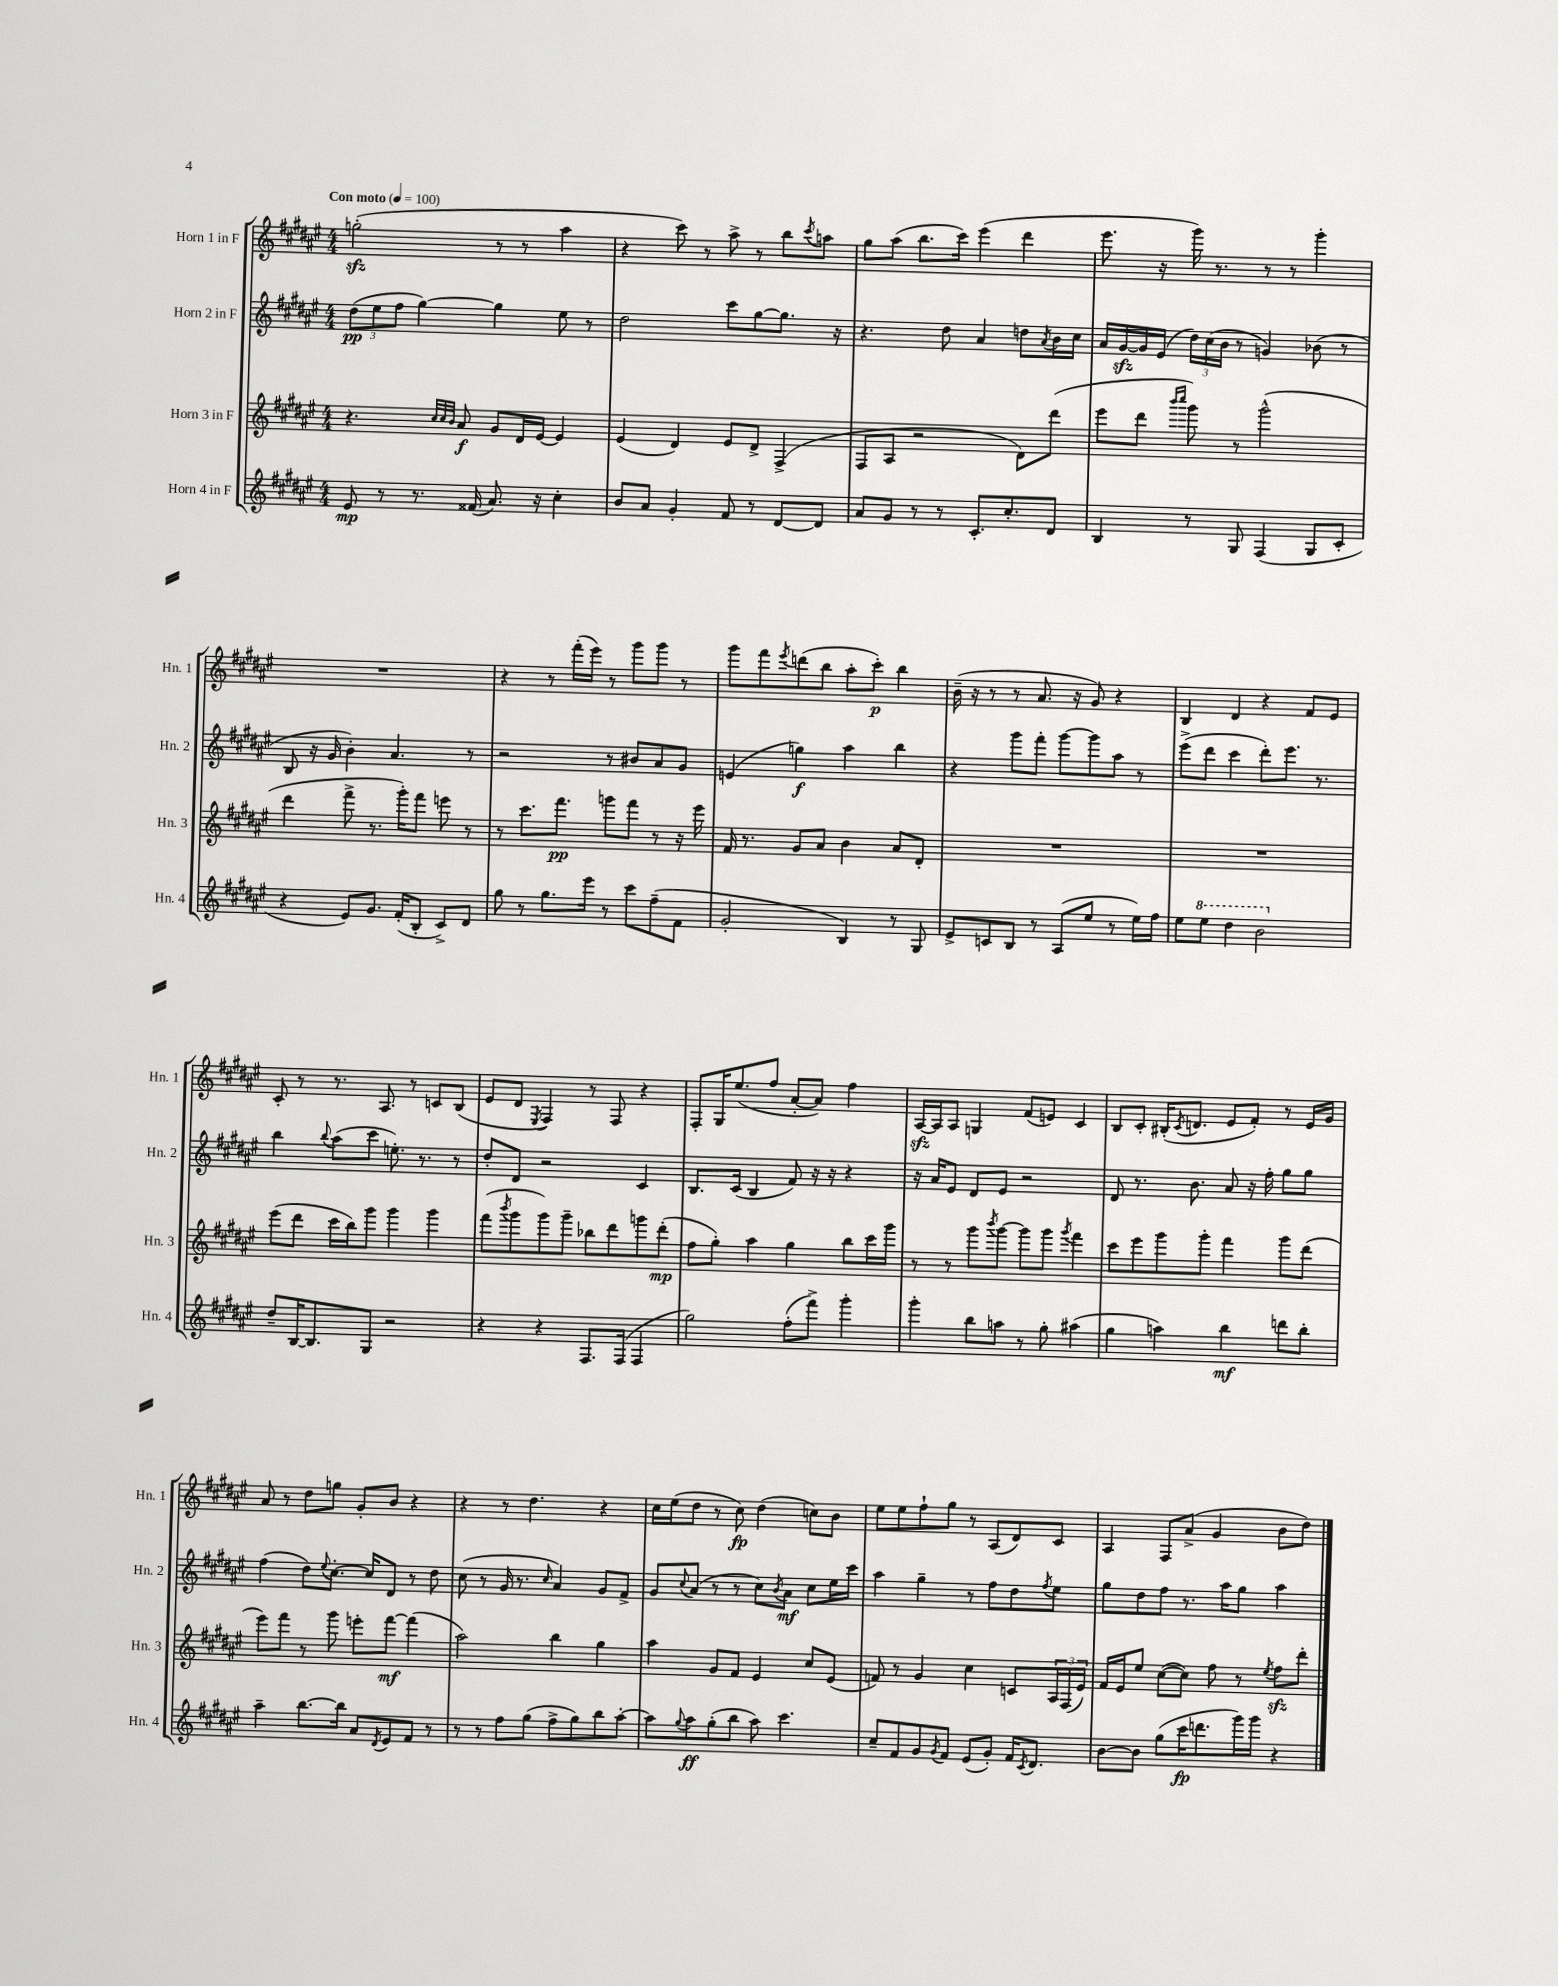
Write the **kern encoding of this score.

**kern	**kern	**kern	**kern
*staff4	*staff3	*staff2	*staff1
*clefG2	*clefG2	*clefG2	*clefG2
*k[f#c#g#d#a#e#]	*k[f#c#g#d#a#e#]	*k[f#c#g#d#a#e#]	*k[f#c#g#d#a#e#]
*M4/4	*M4/4	*M4/4	*M4/4
*MM100	*MM100	*MM100	*MM100
8e#	4.r	(12dd#	(2gg'
.	.	12ee#	.
8r	.	.	.
.	.	12ff#	.
8.r	.	[4gg#)	.
.	32qqcc#	.	.
.	32qqcc#	.	.
.	32qqb	.	.
.	8a#	.	.
(16f##	.	.	.
8.a#)	8g#	4gg#]	8r
.	16d#	.	8r
16r	[16e#	.	.
4cc#'	4e#]	8ee#	4aa#
.	.	8r	.
=	=	=	=
8b	(4e#	2dd#	4r
8a#	.	.	.
4g#'	4d#)	.	8ccc#)
.	.	.	8r
8f#	8e#	8ccc#	8aa#^
8r	8d#^	[8gg#	8r
[8d#	(4F#^	8.gg#]	8bb
.	.	.	8qccc#
8d#]	.	.	8aa
.	.	16r	.
=	=	=	=
8a#	8F#	4.r	8gg#
8g#	8A#	.	(8aa#
8r	2r	.	8.bb
8r	.	8dd#	.
.	.	.	16ccc#)
8.c#'	.	4a#	(4eee#
8.cc#'	.	.	.
.	8d#)	8dd	4ddd#
.	.	8qa#	.
8d#	(8ddd#	16b	.
.	.	16cc#	.
=	=	=	=
4B	8eee#	16a#	8.eee#
.	.	[16g#	.
.	8ddd#	16g#]	.
.	.	(16e#	16r
.	16qqbbb	.	.
.	16qqcccc#	.	.
8r	8ggg#)	24dd#)	16ggg#)
.	.	(24cc#	.
.	.	.	8.r
.	.	24b	.
8G#	8r	8r	.
(4F#	(2ggg#^^	4g)	8r
.	.	.	8r
8G#	.	(8b-	4ggg#'
8c#'	.	8r	.
=	=	=	=
4r	4ddd#	8B	1r
.	.	16r	.
.	.	16g#	.
8e#)	8fff#^	4b')	.
8.g#	8.r	.	.
.	.	4.a#	.
(16f#'	16ggg#')	.	.
8B'	8fff#	.	.
8c#^)	8eee	.	.
8d#	8r	8r	.
=	=	=	=
8gg#	8r	2r	4r
8r	8.ccc#	.	.
8.gg#	.	.	8r
.	8.fff#	.	.
.	.	.	(16fff#'
16eee#	.	.	16eee#)
8r	8ggg	8r	8r
8ccc#	8fff#	8b#	8ggg#
(8ff#~	8r	8a#	8ggg#
8f#	16r	8g#	8r
.	16eee#	.	.
=	=	=	=
2g#'	16f#	(4e	8ggg#
.	8.r	.	.
.	.	.	8fff#
.	.	.	8qeee#
.	8g#	4gg)	(8ddd
.	8a#	.	8bb
4B)	4b	4aa#	8aa#'
.	.	.	8ccc#')
8r	8a#	4bb	4bb
8G#	8d#'	.	.
=	=	=	=
8e#^	1r	4r	(16b~
.	.	.	16r
8c	.	.	8r
8B	.	8ggg#	8r
8r	.	8fff#'	8.a#
(8A#	.	[8ggg#	.
.	.	.	16r
8ee#	.	8ggg#]	8g#)
8r	.	8aa#	4r
16ee#)	.	8r	.
16ff#	.	.	.
=	=	=	=
8ee#	1r	(8eee#^	4B
8eee#	.	8ddd#	.
4ddd#	.	4ccc#	4d#
2bb	.	8ddd#')	4r
.	.	8.eee#	.
.	.	.	8f#
.	.	8.r	.
.	.	.	8e#
=	=	=	=
8dd#~	(8eee#	4bb	8c#'
[16B	8ddd#	.	8r
8.B]	.	.	.
.	.	8qqbb	.
.	16ccc#	(8aa#	8.r
.	16bb)	.	.
8G#	8ggg#	8ccc#	.
.	.	.	8.A#
2r	4ggg#	8.ee')	.
.	.	.	8r
.	.	8.r	.
.	4ggg#	.	8c
.	.	8r	(8B
=	=	=	=
4r	(8fff#	8dd#'	8e#
.	8qbbb	.	.
.	8ggg#	8d#	8d#
.	.	.	8qE#
4r	8ggg#)	2r	4F#)
.	8ggg#~	.	.
8.F#	8bb-	.	8r
.	8ddd#	.	8F#
(16F#	.	.	.
4F#	8ggg	4c#	4r
.	(8ddd#'	.	.
=	=	=	=
2gg#)	8ff#	8.B	8F#'
.	8gg#')	.	16G#
.	.	(16c#	(8.ee#
.	4aa#	4B	.
.	.	.	8ff#
(8ff#'	4gg#	8f#)	[8a#'
8fff#^)	.	16r	8a#])
.	.	16r	.
4ggg#'	8bb	4r	4ff#
.	16ccc#	.	.
.	16ggg#	.	.
=	=	=	=
4ggg#'	8r	16r	[16A#
.	.	16a#	16A#]
.	8r	8e#	8A#
8bb	8ggg#	8d#	4G
.	8qbbb	.	.
8aa	[8ggg#	8e#	.
8r	8ggg#]	2r	(8f#
8gg#'	8ggg#	.	8e)
.	8qggg#	.	.
(4aa#	4fff#	.	4c#
=	=	=	=
4gg#	8ccc#	8d#	8B
.	8eee#	8.r	8c#'
4aa)	8ggg#	.	(16B#'
.	.	.	8qc#
.	.	8.b	8.d
.	8ggg#'	.	.
4bb	4fff#	8a#	8e#
.	.	16r	8f#')
.	.	16ff#'	.
8ddd	8ggg#	8gg#	8r
8bb'	(8ddd#	8gg#	16e#
.	.	.	16g#
=	=	=	=
4aa#~	8eee#)	(4ff#	8a#
.	8fff#	.	8r
[8.bb	8r	8dd#)	8dd#
.	.	8qqee#	.
.	8ggg#	[8.cc#'	8gg
16bb]	.	.	.
8a#	8eee'	.	8g#'
.	.	16cc#]	.
8qd#	.	.	.
8e#	[8fff#	8d#	8b
8f#	(4fff#]	8r	4r
8r	.	8dd#	.
=	=	=	=
8r	2aa#)	(8cc#	4r
8r	.	8r	.
8ff#	.	16g#	8r
.	.	8.r	.
(8gg#	.	.	4.dd#
.	.	16qqcc#	.
8ff#^	4bb	4a#)	.
8gg#)	.	.	.
8bb	4gg#	8g#	4r
[8aa#'	.	8f#^	.
=	=	=	=
8aa#]	4aa#	8g#	16cc#
.	.	.	(16ee#
8qqgg#	.	8qqcc#	.
8aa#	.	(8a#	8dd#
(8gg#'	8g#	8r	8r
8bb	8f#	8r	8cc#)
8aa#)	4e#	8cc#)	(4dd#
.	.	8qb	.
4.ccc#	.	8a#	.
.	8cc#	8cc#	8cc)
.	(8e#	16ee#	8b
.	.	16ccc#	.
=	=	=	=
8cc#~	8f)	4aa#	8ee#
8f#	8r	.	8ee#
8g#	4g#	4gg#~	8ff#`
8qg#	.	.	.
8f#	.	.	8gg#
(8e#	4cc#	8r	8r
8g#')	.	8ff#	(8A#
16f#	8c	8dd#	8d#)
8qc#	.	.	.
8.d#	.	.	.
.	.	8qff#	.
.	24A#	8ee#	8c#
.	(24F#	.	.
.	24e#)	.	.
=	=	=	=
[8b	16f#	8gg#	4A#
.	16e#	.	.
8b]	8ee#	8dd#	.
(8gg#	([8cc#	8ff#	8F#
16ccc#	8cc#])	8.r	(8a#^
8.ddd	.	.	.
.	8ff#	.	4g#
.	.	16aa#	.
16ggg#)	8r	8gg#	.
16ggg#	.	.	.
.	8qee#	.	.
4r	8ff#	4aa#	8b
.	8ddd#'	.	8dd#)
==	==	==	==
*-	*-	*-	*-
